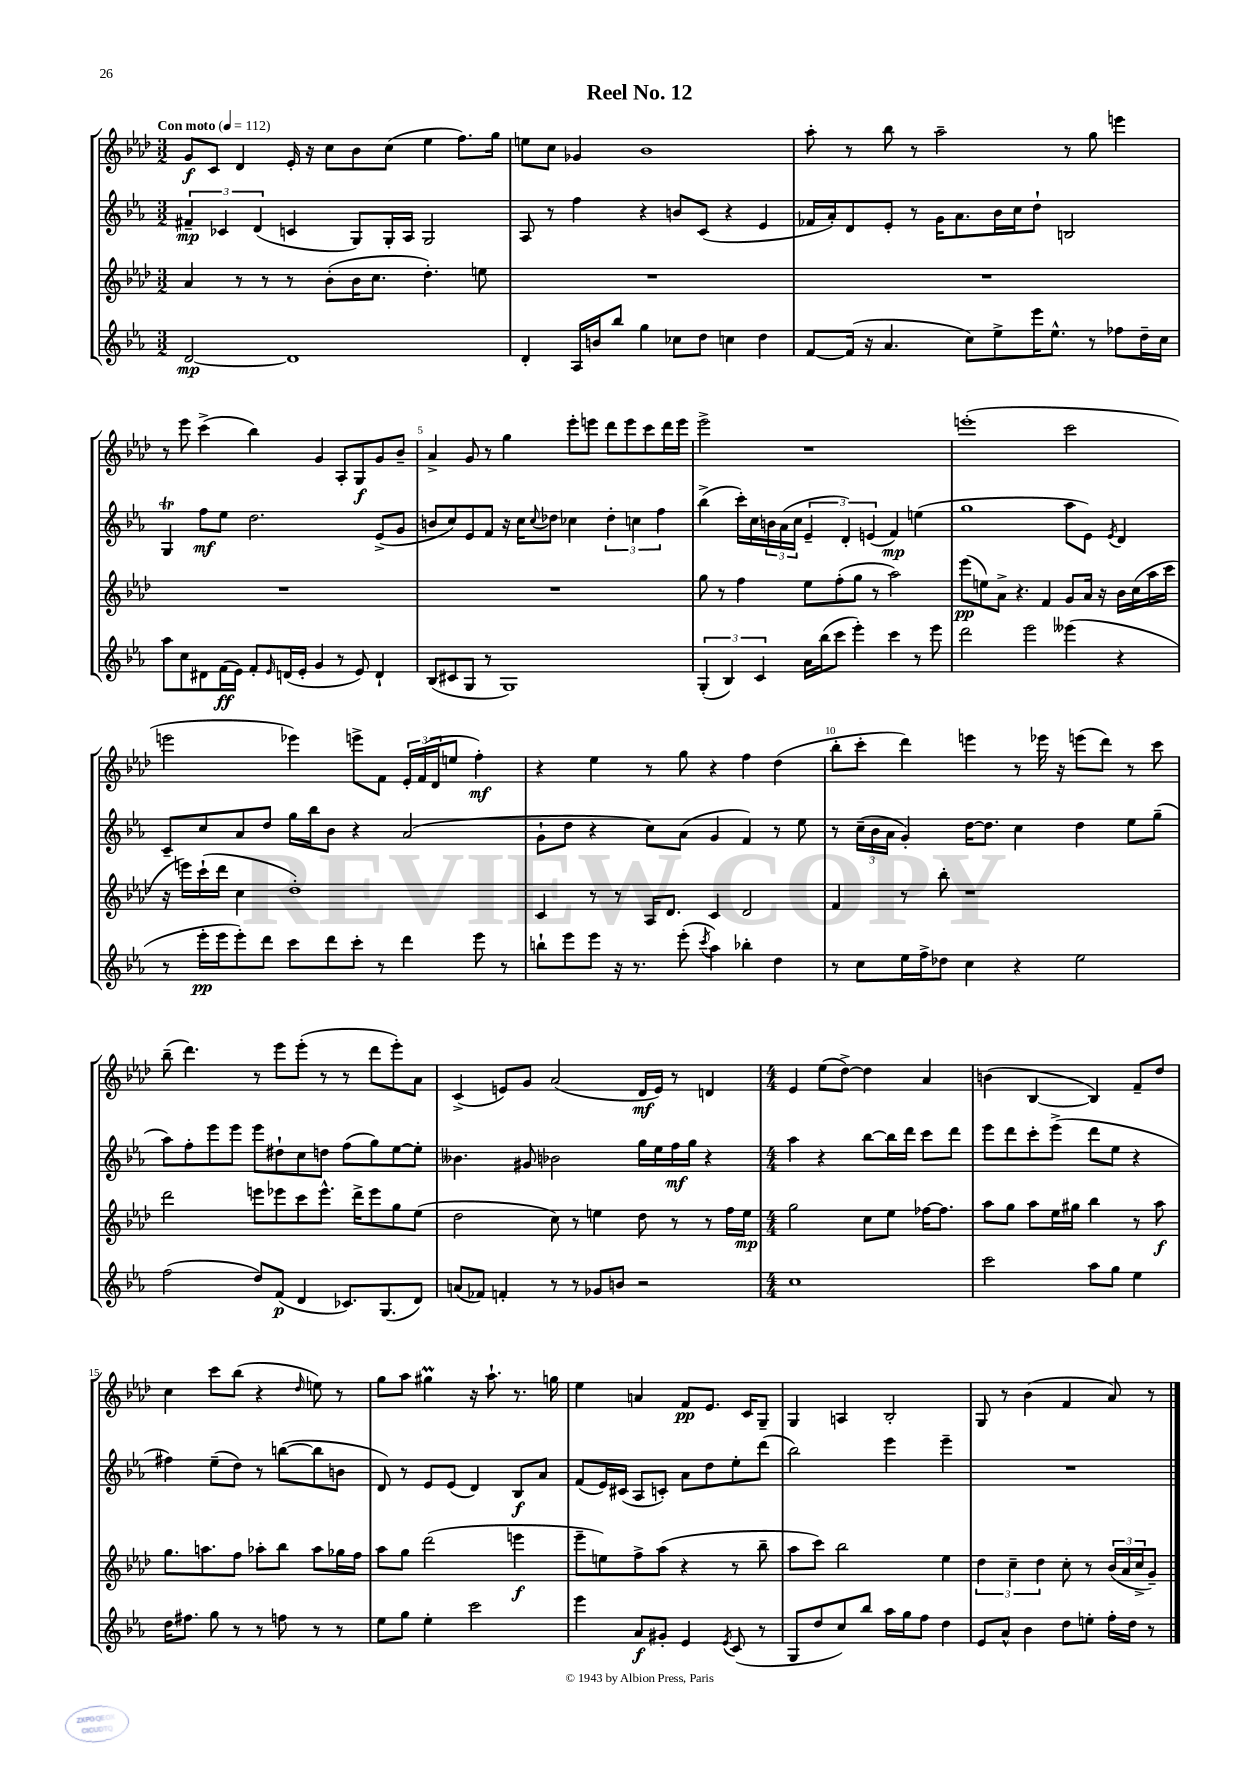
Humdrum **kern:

**kern	**kern	**kern	**kern
*staff4	*staff3	*staff2	*staff1
*clefG2	*clefG2	*clefG2	*clefG2
*k[b-e-a-]	*k[b-e-a-d-]	*k[b-e-a-]	*k[b-e-a-d-]
*M3/2	*M3/2	*M3/2	*M3/2
*MM112	*MM112	*MM112	*MM112
[2d	4a-	6f#~	8g
.	.	.	8c
.	.	6c-	.
.	8r	.	4d-
.	.	(6d	.
.	8r	.	.
1d]	8r	4c	16e-'
.	.	.	16r
.	(8b-'	.	8cc
.	16b-	8G)	8b-
.	8.cc	.	.
.	.	16G'	(8cc
.	.	16A-	.
.	4.dd-')	2G	4ee-
.	.	.	8.ff)
.	8ee	.	.
.	.	.	16gg
=	=	=	=
4d'	1.r	8A-	8ee
.	.	8r	8cc
16A-	.	4ff	4g-
16b	.	.	.
8bb-	.	.	.
4gg	.	4r	1b-
8cc-	.	8b	.
8dd	.	(8c	.
4cc	.	4r	.
4dd	.	4e-	.
=	=	=	=
[8f	1.r	16f-	8aa-'
.	.	16a-')	.
(16f]	.	8d	8r
16r	.	.	.
4.a-	.	8e-'	8bb-
.	.	8r	8r
.	.	16g	2aa-~
.	.	8.a-	.
8cc)	.	.	.
8ee-^	.	16b-	.
.	.	16cc	.
16eee-	.	8dd`	.
8.ee-^^	.	.	.
.	.	2B	8r
8r	.	.	8gg
8ff-	.	.	4eee
16dd~	.	.	.
16cc	.	.	.
=	=	=	=
8aa-	1.r	4G	8r
8cc	.	.	8eee-
8d#	.	8ff	(4ccc^
(16f	.	8ee-	.
16e-)	.	.	.
8f'	.	2.dd	4bb-)
16qqe-	.	.	.
(16d	.	.	.
16e-'	.	.	.
4g	.	.	4g
8r	.	.	8A-'
8e-)	.	.	8G
4d`	.	(8e-^	8g
.	.	8g	8b-~
=	=	=	=
(8B-	1.r	8b	4a-^
8c#	.	8cc)	.
8G	.	8e-	8g
8r	.	8f	8r
1G)	.	16r	4gg
.	.	16cc	.
.	.	8qqcc	.
.	.	8dd-	.
.	.	4cc-	8eee-'
.	.	.	8eee
.	.	6dd-'	8ddd-
.	.	.	8eee
.	.	6cc	.
.	.	.	8ccc
.	.	6ff	.
.	.	.	16ddd-
.	.	.	16eee
=	=	=	=
(6G'	8gg	(4bb-^	2eee-^
.	8r	.	.
6B-)	.	.	.
.	4ff	16ccc')	.
.	.	16cc	.
6c	.	.	.
.	.	24b	.
.	.	(24a-	.
.	.	24cc	.
16a-	8ee-	6e-~	1r
(16bb-	.	.	.
8ccc	(8ff'	.	.
.	.	6d')	.
4eee-')	8gg	.	.
.	.	(6e	.
.	8r	.	.
4ccc	2aa-)	4f)	.
8r	.	(4ee	.
8eee-	.	.	.
=	=	=	=
2ddd	(8eee-	1gg	(1eee'
.	8ee)	.	.
.	8a-^	.	.
.	4.r	.	.
2eee-	.	.	.
.	4f	.	.
(4eee--	8g	8aa-	2ccc
.	16a-	8e-)	.
.	16r	.	.
.	.	8qe-	.
4r	16b-	4d	.
.	(16cc	.	.
.	16aa-	.	.
.	16ccc	.	.
=	=	=	=
8r	16r	8c~	2eee
.	16eee)	.	.
16eee-'	(16ccc`	8cc	.
16eee-	16ddd-	.	.
8eee-')	4cc	8a-	.
8ddd	.	8dd	.
8ccc	1dd-')	16gg	4eee-)
.	.	16bb-	.
8ddd	.	8b-	.
8ccc'	.	4r	8eee^
8r	.	.	8f
4ddd	.	(2a-	24e-'
.	.	.	(24f
.	.	.	24d-
.	.	.	8ee
8eee-	.	.	4ff')
8r	.	.	.
=	=	=	=
8bb`	4c	8g`	4r
8eee-	.	8dd	.
8eee-	8r	4r	4ee-
16r	8r	.	.
8.r	.	.	.
.	16A-	8cc)	8r
.	8.d-	.	.
(8eee-'	.	(8a-	8gg
8qccc	.	.	.
4aa-)	4c	4g	4r
4bb-'	2d-	4f)	4ff
4dd	.	8r	(4dd-
.	.	8ee-	.
=	=	=	=
8r	4f	8r	8bb-'
8cc	.	(24cc~	8ccc'
.	.	24b-	.
.	.	24a-	.
16ee-	8r	4g')	4ddd-)
16ff^	.	.	.
8dd-	8bb-'	.	.
4cc	1r	[16dd	4eee
.	.	8.dd]	.
4r	.	4cc	8r
.	.	.	16eee-
.	.	.	16r
2ee-	.	4dd	(8eee
.	.	.	8ddd-)
.	.	8ee-	8r
.	.	(8gg~	8ccc
=	=	=	=
(2ff	2ddd-	8aa-)	(8bb-~
.	.	8ff'	4.ddd-)
.	.	8eee-	.
.	.	8eee-	.
8dd)	8eee	8eee-	8r
(8f	8eee-	8dd#`	8eee-
4d	8ccc	8cc	(8eee-'
.	8.eee-^^	8dd	8r
8.c-)	.	(8ff	8r
.	16ddd-^	.	.
.	8eee-	8gg)	8ddd-
(8.G	.	.	.
.	8gg	[8ee-	8eee-')
8d)	(8ee-	8ee-']	8a-
=	=	=	=
(8a	2dd-	4.b--	(4c^
8f-)	.	.	.
4f'	.	.	8e)
.	.	8g#	8g
8r	8cc)	2b-	(2a-
8r	8r	.	.
8g-	4ee	.	.
8b	.	.	.
2r	8dd-	16gg	16d-
.	.	16ee-	16e)
.	8r	16ff	8r
.	.	16gg	.
.	8r	4r	4d
.	16ff	.	.
.	16ee	.	.
=	=	=	=
*M4/4	*M4/4	*M4/4	*M4/4
1cc	2gg	4aa-	4e-
.	.	4r	(8ee-
.	.	.	[8dd-^)
.	8cc	[8bb-	4dd-]
.	8ee-	16bb-]	.
.	.	16ddd	.
.	[16ff-	8ccc	4a-
.	8.ff-]	.	.
.	.	8ddd	.
=	=	=	=
2ccc	8aa-	8eee-	(4b
.	8gg	8ddd	.
.	8aa-	8ccc'	[4B-
.	16ee-	(8eee-^	.
.	16gg#	.	.
8aa-	4bb-	8ddd	4B-])
8gg	.	8ee-	.
4ee-	8r	4r	8f~
.	8aa-	.	8dd-
=	=	=	=
16dd	8.gg	4ff#)	4cc
8.ff#	.	.	.
.	8.aa	.	.
8gg	.	(8ee-~	8ccc
8r	8ff	8dd)	(8bb-
8r	8aa-'	8r	4r
8ff	8bb-	([8bb	.
.	.	.	16qqdd-
8r	8aa-	8bb]	8ee)
8r	16gg-	8b	8r
.	16ff	.	.
=	=	=	=
8ee-	8aa-	8d)	8gg
8gg	8gg	8r	8aa-
4ee-'	(2ddd-	8e-	4gg#
.	.	(8e-	.
2ccc	.	4d)	16r
.	.	.	8.aa-`
.	4eee	8B-	8.r
.	.	8a-	.
.	.	.	16gg
=	=	=	=
4eee-	8eee-~	(8f	4ee-
.	8ee)	16e-)	.
.	.	(16c#	.
8a-	8ff^	8A-	4a
8g#'	(8aa-	8c')	.
4e-	4r	8a-	8f
.	.	8dd	8.e-
8qe-	.	.	.
(8c	8r	8ee-'	.
.	.	.	16c
8r	8bb-~	(8ddd	8G~
=	=	=	=
8G	8aa-	2bb-)	4G
8dd	8ccc)	.	.
8cc)	2bb-	.	4A
8bb-	.	.	.
16aa-	.	4eee-	2B-'
16gg	.	.	.
8ff	.	.	.
4dd	4ee-	4eee-~	.
=	=	=	=
8e-	6dd-	1r	8G
8a-^^	.	.	8r
.	6cc~	.	.
4b-	.	.	(4b-
.	6dd-	.	.
8dd	8cc'	.	4f
8ee'	8r	.	.
16ff'	(24b-	.	8a-)
.	24a-	.	.
16dd	.	.	.
.	24cc^	.	.
8r	8g~)	.	8r
==	==	==	==
*-	*-	*-	*-
